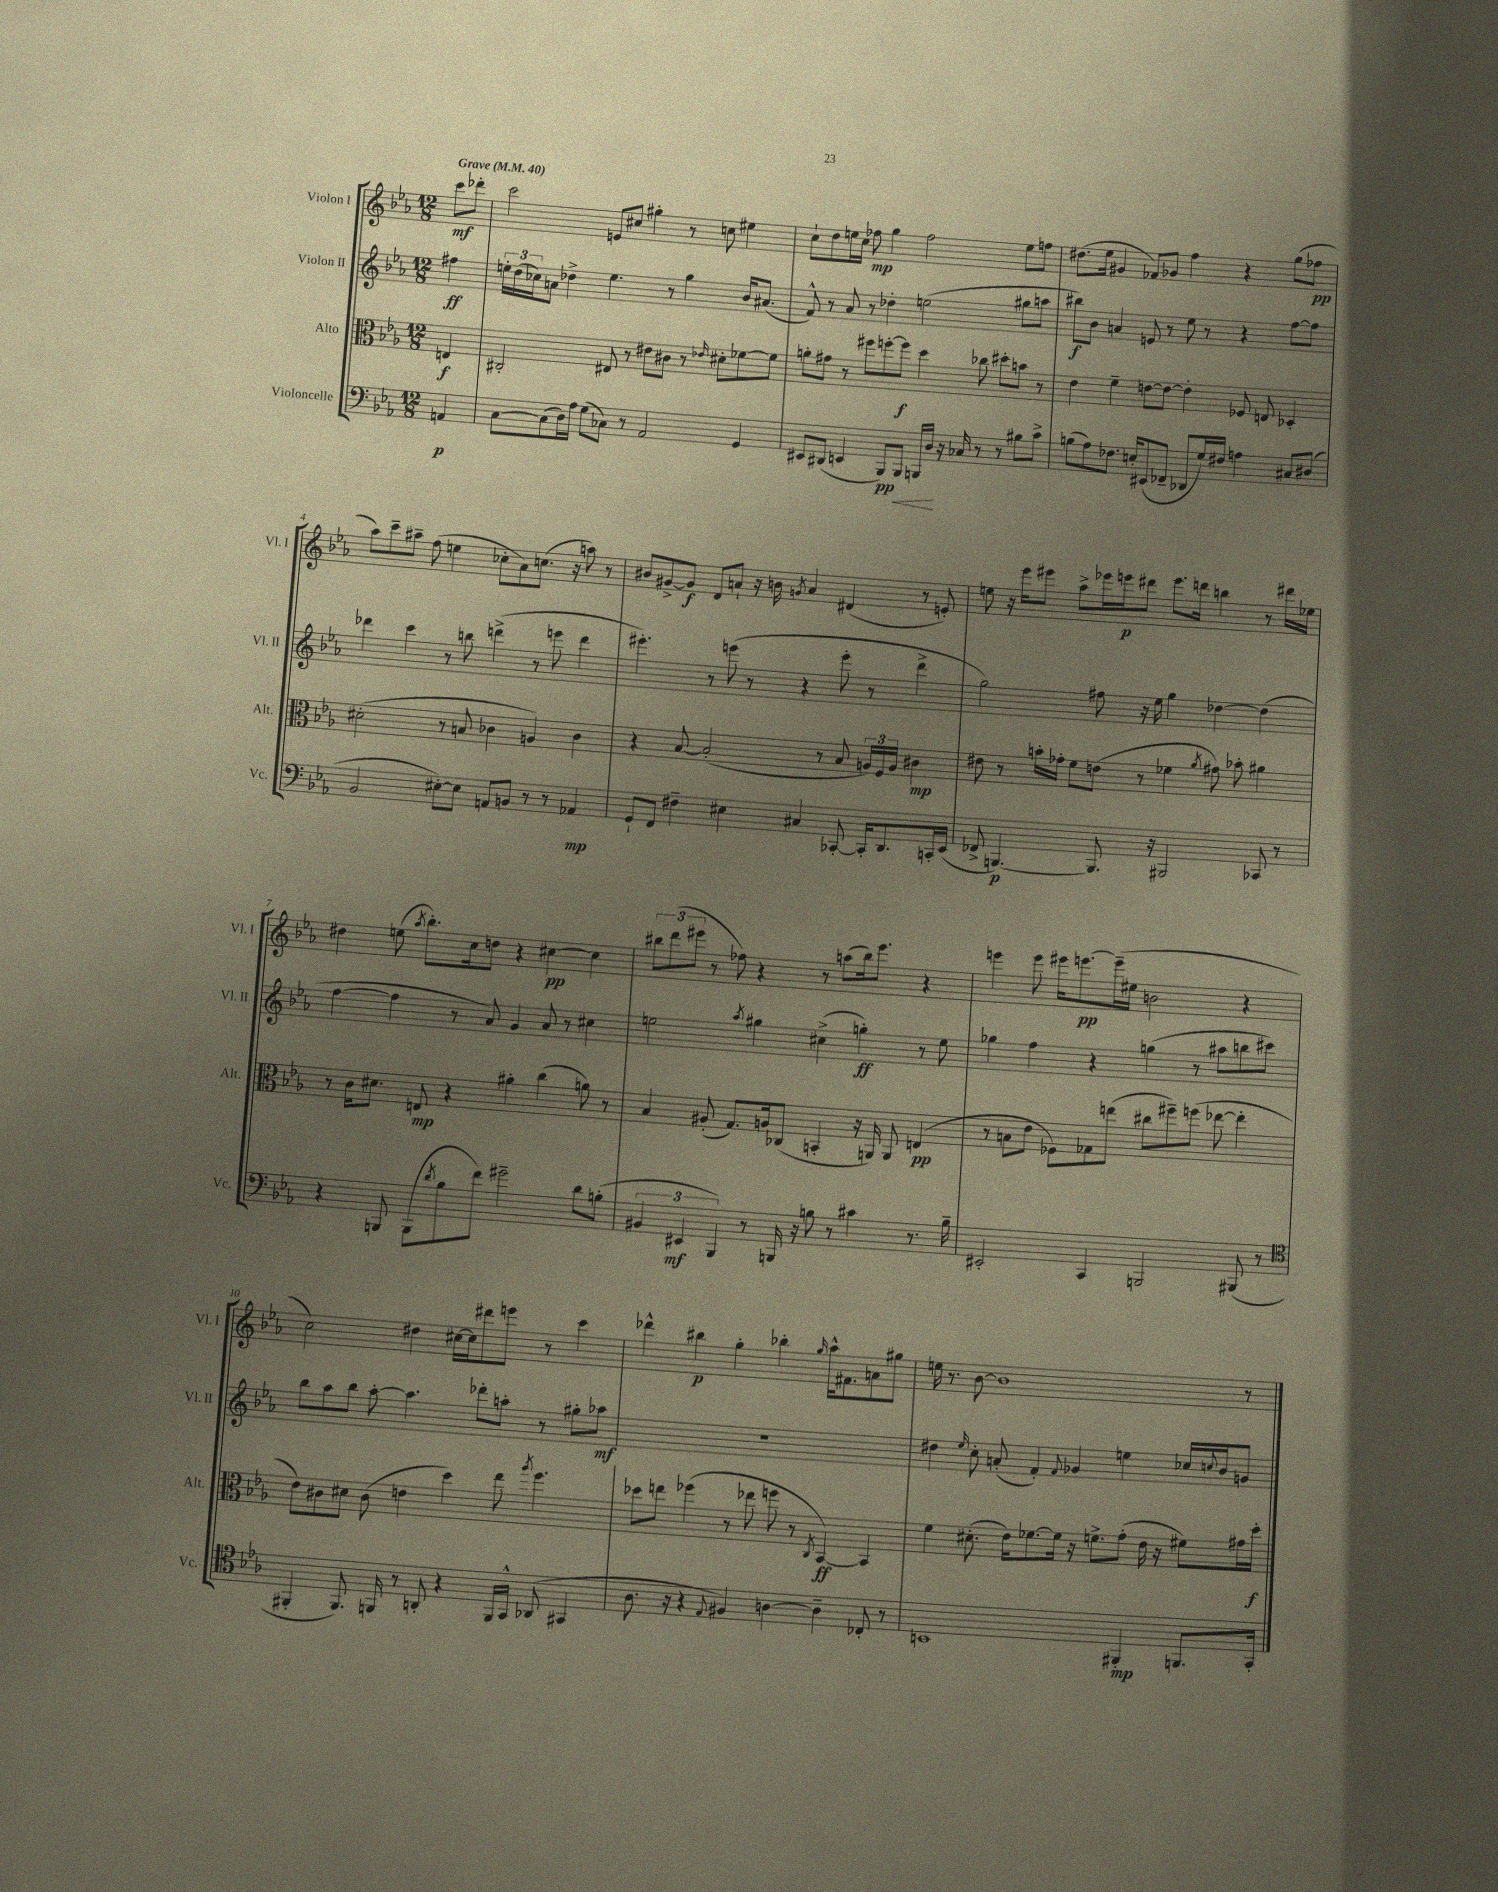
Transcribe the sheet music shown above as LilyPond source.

<<
\new StaffGroup <<
\new Staff = "s0" \with { instrumentName = "Violon I" shortInstrumentName = "Vl. I" } {
    \clef treble \key ees \major \numericTimeSignature \time 12/8 \partial 4 \tempo "Grave" 4 = 40
    c'''8\mf des'''8-. |
    c'''2 e'8 cis''8 gis''4-. r8 c''8 eis''4 |
    c''8-! d''8 e''16 c''16 fes''8\mp g''4 fes''2 e''8 f''8 |
    dis''8.( ees''16 gis'4 fes'8) ges'8 f''4 r4 g''8( fes''8\pp |
    aes''8) c'''8-- ais''8-- f''8( e''4 ces''8-. aes'8) c''8.( r16 a''8) r8 |
    bis'8 gis'8~-> gis'8\f d'8 a'8-! r16 b'16 \acciaccatura { g'8 } a'4 dis'4( r8 e'8-.) |
    e''8 r16 ees'''16 eis'''8 aes''8-> ees'''16 e'''16\p dis'''8 e'''8. d'''16 b''4 r8 dis'''16 ees''16 |
    dis''4 e''8( \acciaccatura { aes''8 } bes''8.-.) c''16 d''8 r4 cis''4~\pp cis''4 |
    \tuplet 3/2 { bis''8 d'''8( eis'''8 } r8 fes''8) r4 r8 a''8( bis''16) eis'''8. r4 |
    e'''4 e'''8 eis'''16 e'''8.~\pp e'''16--( eis''16 b'2 r4 |
    c''2) dis''4 cis''16~ cis''16 dis'''8 e'''8 r8 c'''4 |
    des'''4-^ bis''4\p g''4-. bes''4-. \grace { g''16 } aes''16-^ fis'8. a'8 gis''8 |
    e''16 r8. bes'8~ bes'1 r8 \bar "|." |
}
\new Staff = "s1" \with { instrumentName = "Violon II" shortInstrumentName = "Vl. II" } {
    \clef treble \key ees \major \numericTimeSignature \time 12/8 \partial 4
    fis''4\ff |
    \tuplet 3/2 { e''16-. d''16( ces''16) } a'8 des''4-> e''4. r8 g''4 bes'16 ais'8.( |
    f'8-^) r8 aes'8 r8 des''4-. e''2( gis''8 a''8 |
    bis''8\f) bes'8 a'4 e'8 r8 ees''8 r8 r4 f''8~ f''8 |
    des'''4 c'''4 r8 b''8 d'''4->( r8 e'''8 d'''4 |
    eis'''4.-.) r8 e'''8( r8 r4 e'''8-. r8 d'''4-> |
    g''2) fis''8 r16 ees''16 g''4 des''4~ des''4( |
    f''4~ f''4 r8 aes'8) g'4 aes'8 r8 cis''4 |
    e''2 \acciaccatura { aes''8 } gis''4 cis''4->( g''4-.\ff) r8 e''8 |
    ges''4 f''4 r4 g''4( r8 ais''8 b''8 cis'''8) |
    bes''8 aes''8 bes''8 aes''8~-. aes''4. des'''8-. a''8-. r8 gis''8-. aes''8\mf |
    R1. |
    dis''4 \grace { ees''16 } c''8-. a'8-.( f'4-.) \appoggiatura { f'8 } ges'4 e''4 ces''16 \appoggiatura { c''8 } bes'16 g'8 \bar "|." |
}
\new Staff = "s2" \with { instrumentName = "Alto" shortInstrumentName = "Alt." } {
    \clef alto \key ees \major \numericTimeSignature \time 12/8 \partial 4
    e4\f |
    cis2-. eis8 r8 eis'8 cis'8 r8 \grace { ees'16 } dis'8-. fes'8~ fes'8 |
    a'8-. gis'8 r8 fis''8 f''8~-. f''8\f d''4 ces''8 dis''8-. b'8 r8 |
    ees'4 f'4-- e'8~ e'8~ e'4-. fes8 e8 des4-. |
    dis'2-.( r8 b8 ces'4 a4) ces'4 |
    r4 bes8~ bes2-.( r8 bes8 \tuplet 3/2 { a16) f16 a16 } cis'4\mp |
    eis'8 r8 b'16-. ges'16-. f'8 e'8( r8 fes'4 \acciaccatura { aes'8 } gis'8) bes'8-. ais'4 |
    r8 c'16 dis'8. e8\mp r4 ais'4-. c''4( a'8) r8 |
    bes4 ais8-.( g8.) a16 ces8( b,4-. r16 a,16) a,8 e4\pp( |
    r8 b8 ees'8 fes8) ges8 e''8( cis''8 fis''8--) f''8( ees''8~ ees''4-. |
    ees'8) cis'8 dis'8 cis'8( e'4 d''4) ees''8 \acciaccatura { aes''8 } f''4. |
    des''8 e''8 fes''4( r8 ees''8 f''8 r8 \acciaccatura { c8 } bes,4~\ff) bes,4 |
    f'4 dis'8.-.( ees'16) fes'8.~ fes'16 r16 f'8.-> g'8-.( ees'16 r16 fis'8) gis'16 d''16-.\f \bar "|." |
}
\new Staff = "s3" \with { instrumentName = "Violoncelle" shortInstrumentName = "Vc." } {
    \clef bass \key ees \major \numericTimeSignature \time 12/8 \partial 4
    a,4\p |
    c8~ c8( d16) aes16 g8( ces8) r8 aes,2 g,4 |
    eis,8 dis,8( e,4 bes,,8\pp) bes,,8\< b,,16 d16\! r16 ces16 r8 r8 bis8 c'8-> |
    b8( aes8) fes8. e16-. eis,8( fes,8-- des,8 g16) fis16 a4 cis8 dis8( |
    bes,2 eis8~-.) eis8 a,8 b,8 r8 r8 aes,4\mp |
    g,8-! f,8 fis4-- eis4 cis4 ces,8~-. ces,16-. d,8. c,16-. ees,16( |
    fes,8-> b,,4.~\p) b,,8. r16 bis,,2 ces,8 r8 |
    r4 b,,8 b,,8( \acciaccatura { d'8 } bes8 f'8) gis'2-- d'8 b8-.( |
    \tuplet 3/2 { bis,4 eis,4\mf bes,,4) } r8 b,,16 r16 b8 r8 cis'4 r8. b16-- |
    eis,2-. c,4 b,,2 bis,,8( r8 |
    \clef tenor fis,4-. fis,8.) f,16 r8 a,8-. r4 f,16 g,16-^ aes,8( gis,4 |
    aes8. r16 r4 \appoggiatura { ees8 } fis4) a4~ a4-- ces8-. r8 |
    b,1 fis,4-.\mp f,8. g,16-. \bar "|." |
}
>>
>>
